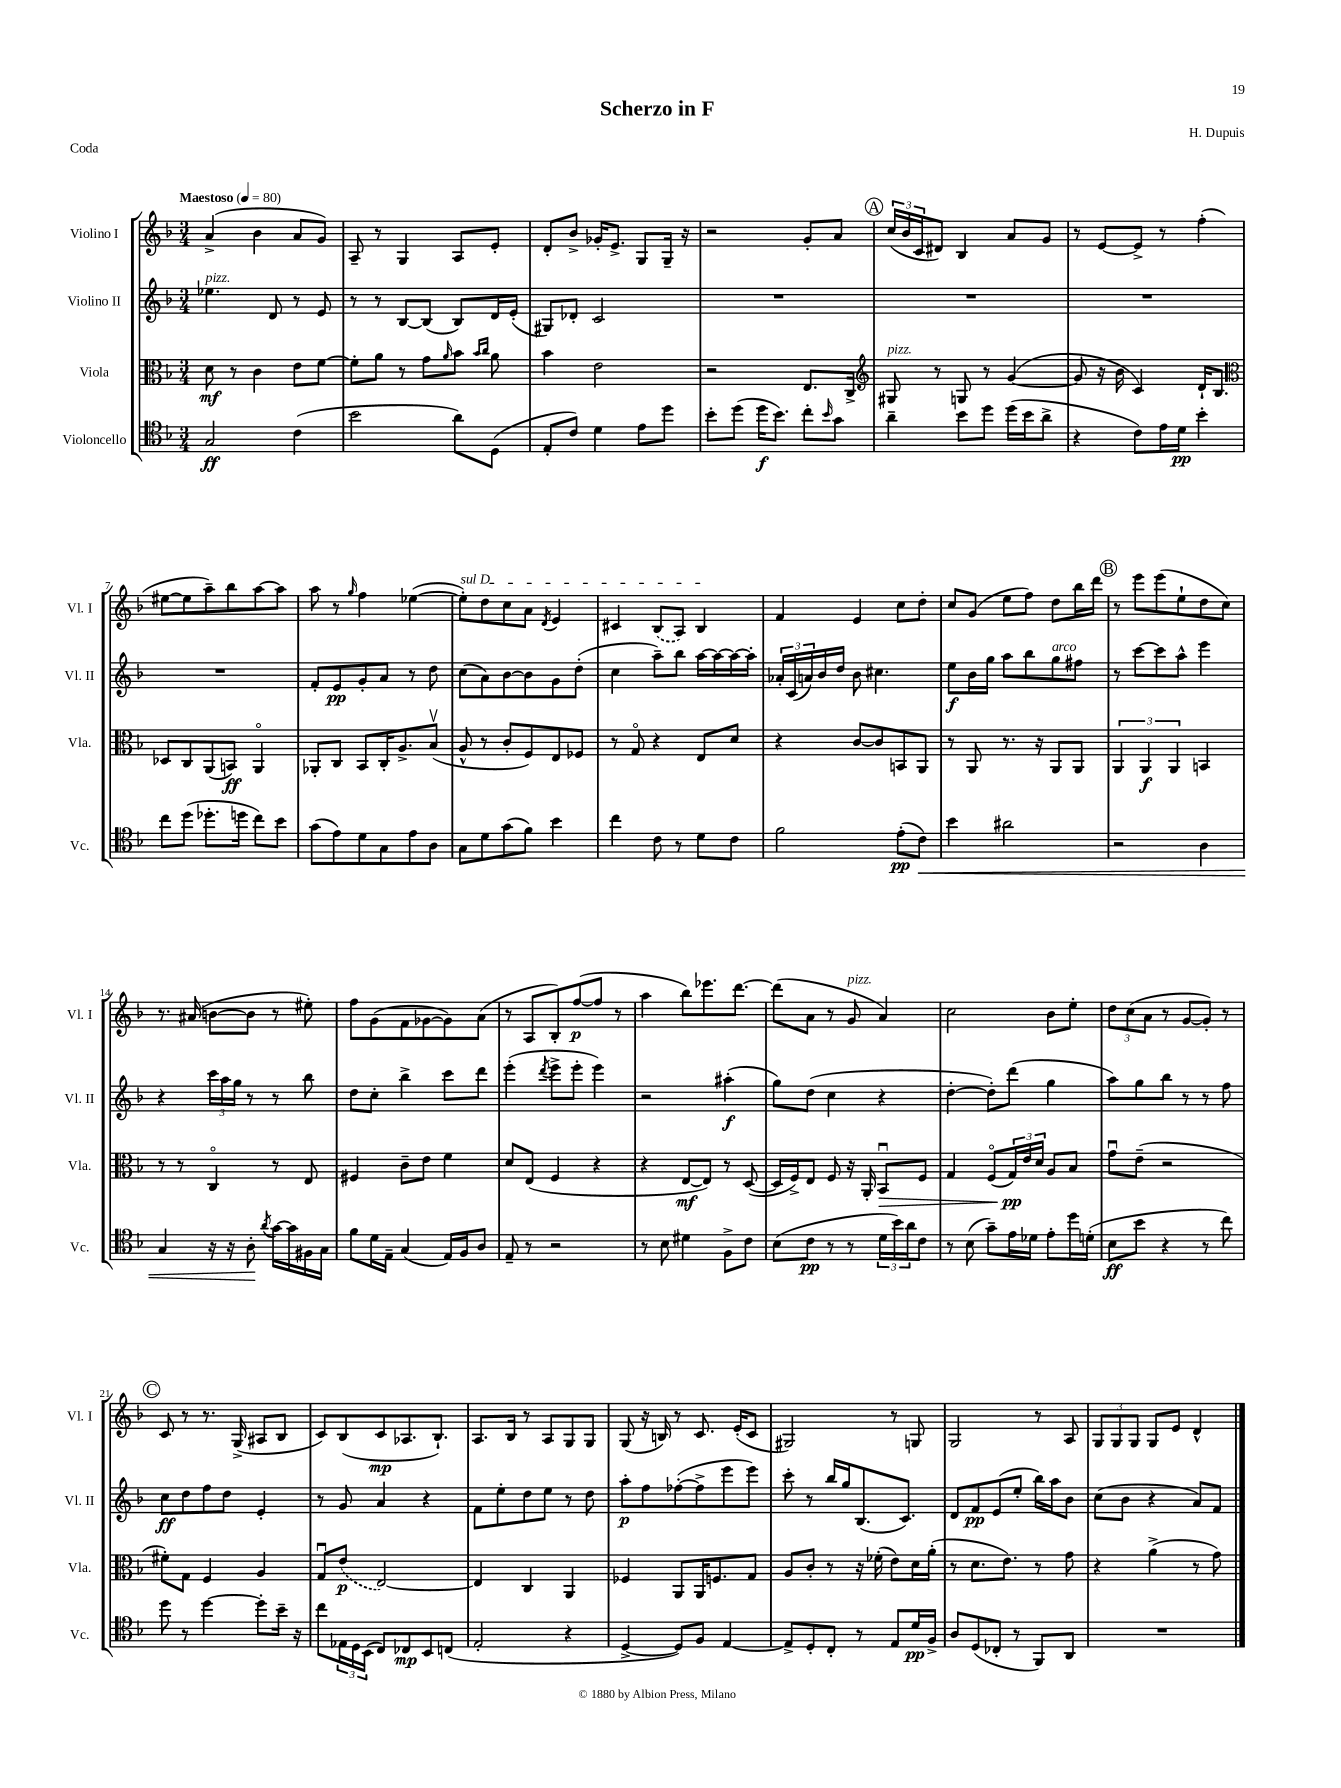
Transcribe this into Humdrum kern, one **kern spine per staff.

**kern	**kern	**kern	**kern
*staff4	*staff3	*staff2	*staff1
*clefC4	*clefC3	*clefG2	*clefG2
*k[b-]	*k[b-]	*k[b-]	*k[b-]
*M3/4	*M3/4	*M3/4	*M3/4
*MM80	*MM80	*MM80	*MM80
2G	8d	4.ee-	(4a^
.	8r	.	.
.	4c	.	4b-
.	.	8d	.
(4c	8e	8r	8a
.	[8f	8e	8g)
=	=	=	=
2b-	8f']	8r	8A~
.	8a	8r	8r
.	8r	[8B-	4G
.	8g	(8B-]	.
.	16qqa	.	.
8a)	8b-	8B-)	8A
.	16qqb-	.	.
.	16qqcc	.	.
(8D	8a	16d	8e'
.	.	(16e'	.
=	=	=	=
8E'	4b-	8G#)	8d'
8c)	.	8d-'	8b-^
4d	2e	2c	16g-'
.	.	.	8.e^
8e	.	.	8G
8dd	.	.	16G~
.	.	.	16r
=	=	=	=
8b-'	2r	2.r	2r
(8dd	.	.	.
16dd	.	.	.
8.b-)	.	.	.
8cc'	8.E	.	8g'
16qqb-	.	.	.
8g	.	.	8a
.	16C^	.	.
=	=	=	=
*	*clefG2	*	*
4a~	8G#	2.r	(24cc
.	.	.	24b-
.	.	.	24c
.	8r	.	8d#)
8b-	8G	.	4B-
8dd	8r	.	.
(16dd	([4g	.	8a
16b-	.	.	.
8a^	.	.	8g
=	=	=	=
4r	8g]	2.r	8r
.	16r	.	[8e
.	16b-	.	.
8c)	4c)	.	8e^]
16e	.	.	8r
16d	.	.	.
4b-'	16d`	.	(4ff'
.	8.B-	.	.
=	=	=	=
*	*clefC3	*	*
8cc	8D-	2.r	[8ee#
(8dd	8C	.	8ee#]
8.dd-'	(8AA	.	8aa~)
.	8BB)	.	8bb-
16dd	.	.	.
8cc)	4AAo	.	[8aa
8b-	.	.	8aa]
=	=	=	=
(8g	8AA-'	8f'	8aa
8e)	8C	8e	8r
.	.	.	16qqgg
8d	8BB-	8g'	4ff
8G	16C'	8a	.
.	8.A^	.	.
8e	.	8r	([4ee-
8A	(8B-v	8dd	.
=	=	=	=
8G	8A^^	(8cc	8ee-'])
8d	8r	8a)	8dd
(8g	8c'	[8b-	8cc
8f)	8F)	8b-]	8a
.	.	.	8qd
4b-	8E	8g	4e
.	8F-	(8dd'	.
=	=	=	=
4cc	8r	4cc	4c#
.	8Go	.	.
8c	4r	8aa~)	(8B-
8r	.	8bb-	8A)
8d	8E	[16aa	4B-
.	.	16aa_	.
8c	8d	16aa_	.
.	.	16aa']	.
=	=	=	=
2f	4r	24a-'	4f
.	.	(24c	.
.	.	24a)	.
.	.	16b-	.
.	.	16dd	.
.	[8c	8b-	4e
.	8c]	4.cc#	.
(8e'	8BB	.	8cc
8c)	8AA	.	8dd'
=	=	=	=
4b-	8r	8ee	8cc
.	8AA	16b-	(8g
.	.	16gg	.
2a#	8.r	8aa	8ee
.	.	8bb-	8ff)
.	16r	.	.
.	8AA	8gg	8dd
.	8AA	8ff#	16bb-
.	.	.	16ddd
=	=	=	=
2r	6AA	8r	8r
.	.	[8ccc	8eee
.	6AA	.	.
.	.	8ccc]	(8eee
.	6AA	.	.
.	.	8aa^^	8ee`
4A	4BB	4eee	8dd
.	.	.	8cc)
=	=	=	=
4G	8r	4r	8.r
.	8r	.	.
.	.	.	(16a#
16r	4Co	24ccc	[8b
.	.	24aa	.
16r	.	.	.
.	.	24gg	.
8A'	.	8r	8b]
8qa	.	.	.
[16g	8r	8r	8r
16g]	.	.	.
16F#	8E	8bb-	8ee#')
16G	.	.	.
=	=	=	=
8f	4F#	8dd	8ff
16d	.	8cc'	(8g
16E~	.	.	.
(4G	8c~	4bb-^	8f
.	8e	.	[8g-
16E)	4f	8ccc	8g-])
16F	.	.	.
8A	.	8ddd	(8a
=	=	=	=
8E~	8d	(4eee'	8r
8r	(8E	.	8A
.	.	8qddd	.
2r	4F	8eee^	8B-')
.	.	8eee'	([8ff
.	4r	4eee)	8ff]
.	.	.	8r
=	=	=	=
8r	4r	2r	4aa
8B-	.	.	.
4d#	[8E	.	8bb-)
.	8E])	.	8.eee-
8F^	8r	(4aa#'	.
.	.	.	[8.ddd
8c	([8D	.	.
=	=	=	=
(8B-	16D]	8gg)	(8ddd]
.	16F^)	.	.
8c	8E	(8dd	8a
8r	8F	4cc	8r
8r	16r	.	8g
.	16AA'	.	.
24d	8BB-u	4r	4a)
24b-)	.	.	.
24a	.	.	.
8c	8F	.	.
=	=	=	=
8r	4G	[4dd'	2cc
(8B-	.	.	.
8g~)	(8Fo	8dd'])	.
16e	24G)	(8ddd	.
.	24e	.	.
16d-	.	.	.
.	24d	.	.
8e'	8A	4gg	8b-
16dd	8B-	.	8ee'
(16d'	.	.	.
=	=	=	=
8B-	8gu	8aa)	12dd
.	.	.	(12cc
8b-	(8e~	8gg	.
.	.	.	12a
4r	2r	8bb-	8r
.	.	8r	[8g
8r	.	8r	8g'])
8cc)	.	8ff	8r
=	=	=	=
8dd	8f#')	8cc	8c
8r	8G	8dd	8r
[4dd	4F	8ff	8.r
.	.	8dd	.
.	.	.	(16G^
8dd']	4A	4e'	8A#
16b-~	.	.	8B-
16r	.	.	.
=	=	=	=
8cc	8Gu	8r	8c)
24E-	(8e	8g	(8B-
24D	.	.	.
(24BB-	.	.	.
8C)	[2E)	4a	8c
8C-	.	.	8.A-
8BB-	.	4r	.
.	.	.	8.B-`)
(8C	.	.	.
=	=	=	=
2E'	4E]	8f	8.A
.	.	8ee'	.
.	.	.	16B-
.	4C	8dd	8r
.	.	8ee	8A
4r	4AA	8r	8G
.	.	8dd	8G
=	=	=	=
[4D^	4F-	8aa'	(8G
.	.	8ff	16r
.	.	.	16B)
8D])	8AA	([8ff-'	8r
8F	16AA	8ff-^]	8.c
.	8.F	.	.
[4E	.	8eee	.
.	.	.	(16e'
.	8G	8eee)	8c
=	=	=	=
8E^]	8A	8ccc'	2G#)
8D'	8c'	8r	.
8C'	8r	16bb-	.
.	.	16gg	.
8r	16r	(8.B-	.
.	(16f-'	.	.
8E	8e)	.	8r
.	.	8.c)	.
16d	16d	.	8G
16F^	(16a'	.	.
=	=	=	=
8A	8r	8d	2G
(8D	8.d	8f	.
8C-'	.	(8e	.
.	8.e)	.	.
8r	.	8ee'	.
8FF)	8r	16bb-)	8r
.	.	16aa	.
8AA	8g	8b-	8A
=	=	=	=
2.r	4r	(8cc	12G
.	.	.	12G
.	.	8b-	.
.	.	.	12G
.	(4a^	4r	8G
.	.	.	8e
.	8r	8a)	4d^^
.	8g)	8f	.
==	==	==	==
*-	*-	*-	*-
